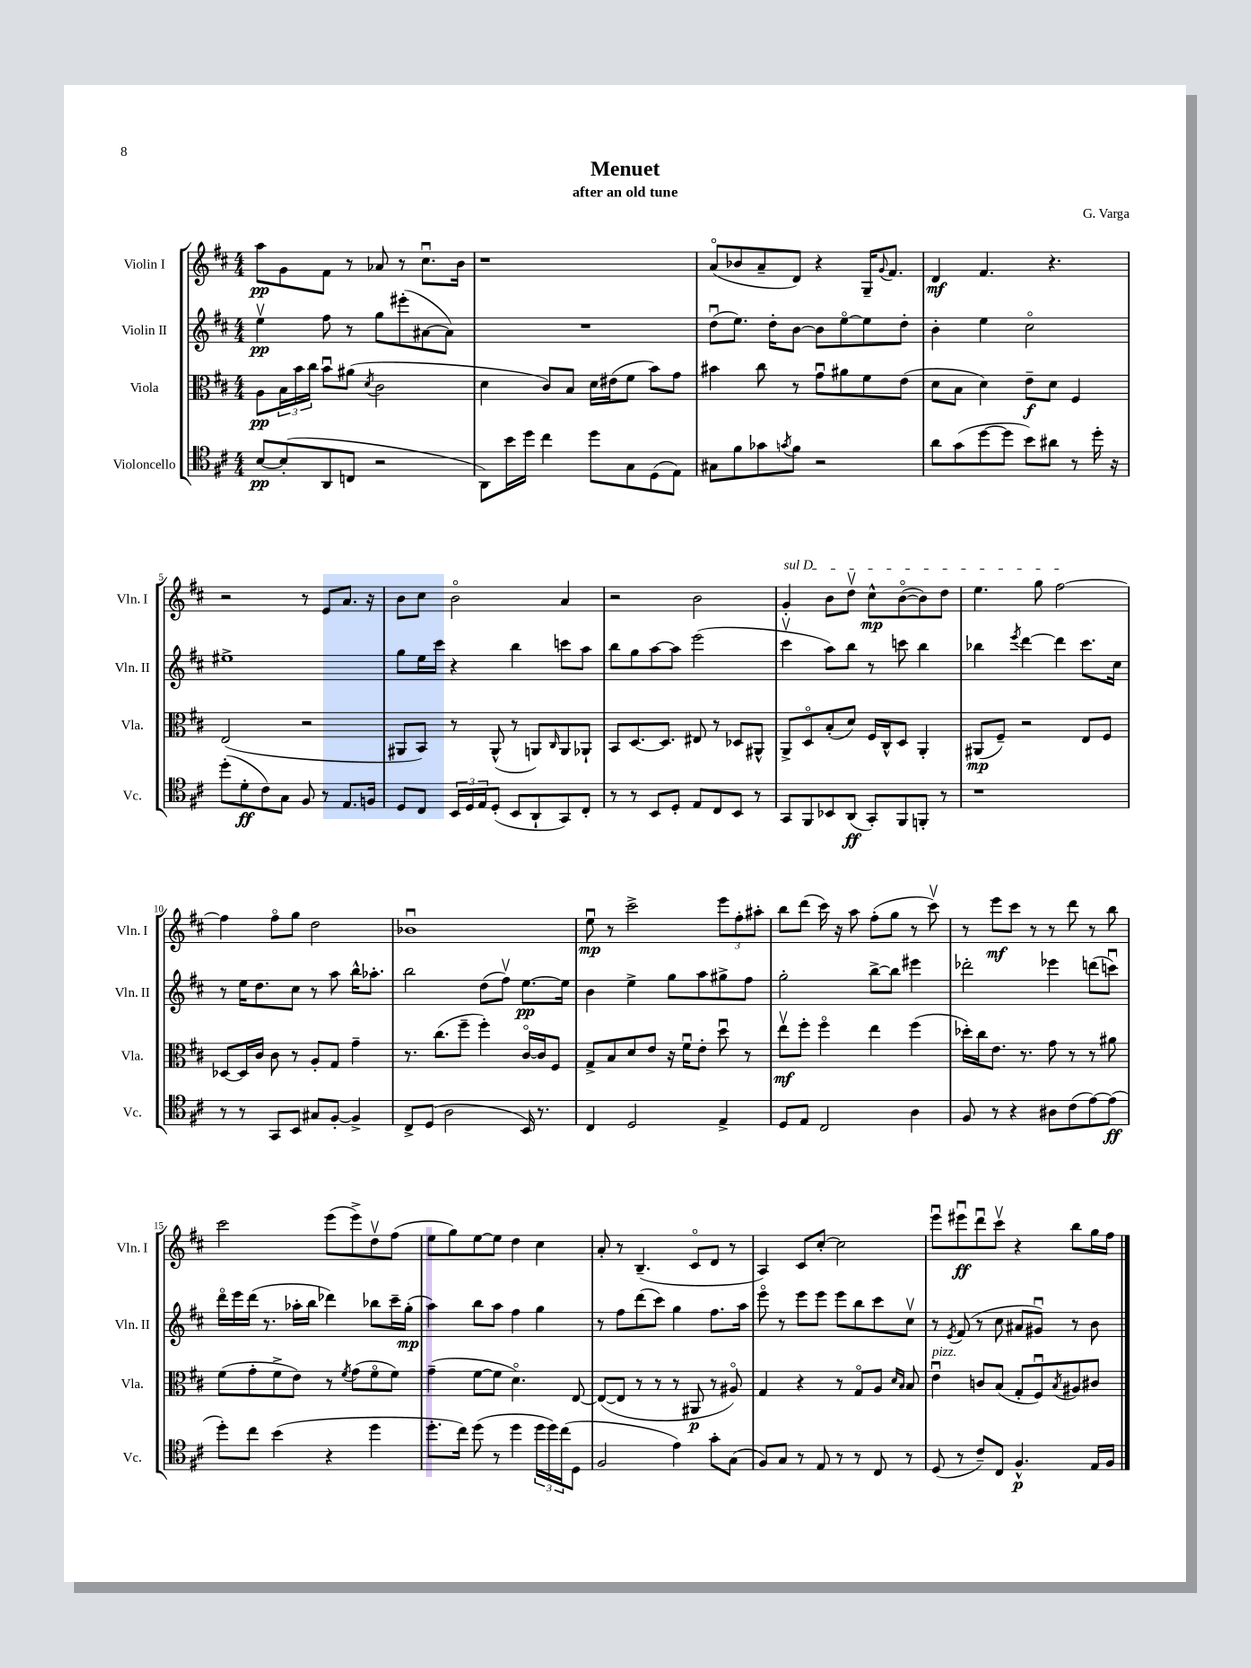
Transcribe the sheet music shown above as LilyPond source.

\header { title = "Menuet" composer = "G. Varga" subtitle = "after an old tune" }
<<
\new StaffGroup <<
\new Staff = "s0" \with { instrumentName = "Violin I" shortInstrumentName = "Vln. I" } {
    \clef treble \key d \major \numericTimeSignature \time 4/4
    a''8\pp g'8 fis'8 r8 aes'8 r8 cis''8.\downbow b'16 |
    r1 |
    a'8\flageolet( bes'8 a'8-- d'8) r4 g16-- \appoggiatura { g'8 } fis'8. |
    d'4\mf fis'4. r4. |
    r2 r8 e'8 a'8. r16 |
    b'8 cis''8 b'2\flageolet a'4 |
    r2 b'2 |
    \once \override TextSpanner.bound-details.left.text = \markup { \italic "sul D" } g'4-.\startTextSpan b'8 d''8\upbow cis''8-^\mp b'8~\flageolet( b'8) d''8 |
    e''4. g''8 fis''2~\stopTextSpan |
    fis''4 fis''8\flageolet g''8 d''2 |
    bes'1\downbow |
    e''8\downbow\mp r8 cis'''2-> \tuplet 3/2 { e'''8 fis''8-. ais''8-. } |
    b''8 d'''8( cis'''16) r16 a''8 fis''8-.( g''8 r8 cis'''8\upbow) |
    r8 e'''8\mf cis'''8 r8 r8 d'''8 r8 b''8 |
    cis'''2 e'''8( e'''8->) d''8\upbow fis''8( |
    e''8 g''8) e''8~ e''8 d''4 cis''4 |
    a'8-. r8 b4.--( cis'8\flageolet d'8 r8 |
    a4) cis'8 cis''8~-. cis''2 |
    e'''8\downbow eis'''8\downbow\ff d'''8\downbow cis'''8\upbow r4 b''8 g''16 fis''16 \bar "|." |
}
\new Staff = "s1" \with { instrumentName = "Violin II" shortInstrumentName = "Vln. II" } {
    \clef treble \key d \major \numericTimeSignature \time 4/4
    e''4\upbow\pp fis''8 r8 g''8 eis'''8-.( ais'8~ ais'8) |
    R1 |
    d''8\downbow( e''8.) d''16-. b'8~ b'8 e''8~\flageolet e''8 d''8-. |
    b'4-. e''4 cis''2\flageolet |
    eis''1-> |
    g''8 e''16 cis'''16 r4 b''4 c'''8 a''8 |
    b''8 g''8 a''8~ a''8 e'''2( |
    cis'''4\upbow a''8) b''8 r8 c'''8 b''4 |
    bes''4 \acciaccatura { e'''8 } d'''4~ d'''4 cis'''8. cis''16 |
    r8 e''16 d''8. cis''8 r8 a''8 b''16-^ aes''8.-. |
    b''2 d''8( fis''8\upbow) e''8.~\pp e''16 |
    b'4 e''4-> g''8 a''8 gis''8-> fis''8 |
    g''2-. b''8~-> b''8 eis'''4 |
    des'''2-. ees'''4 d'''8( c'''8\downbow) |
    d'''16\flageolet e'''16 d'''16( r8. aes''16-. b''16 des'''4) bes''8 cis'''16-- g''16-.\mp( |
    a''4) b''8 a''8 fis''4 g''4 |
    r8 fis''8 d'''8( cis'''8) g''4 fis''8. a''16 |
    e'''8\flageolet r8 e'''8 e'''8 e'''8 b''8 cis'''8 cis''8\upbow |
    r8 \acciaccatura { e'8 } fis'8( r8 cis''8 ais'8 gis'8\downbow) r8 b'8 \bar "|." |
}
\new Staff = "s2" \with { instrumentName = "Viola" shortInstrumentName = "Vla." } {
    \clef alto \key d \major \numericTimeSignature \time 4/4
    a8\pp \tuplet 3/2 { b16 b'16 cis''16 } b'8\downbow ais'8( \acciaccatura { d'8 } cis'2 |
    d'4 cis'8) b8 d'16 eis'16( fis'8 b'8) g'8 |
    bis'4 cis''8 r8 g'8\downbow ais'8 fis'8 e'8( |
    d'8 b8 d'4) e'8--\f d'8 fis4 |
    e2( r2 |
    ais,8 b,8) r8 ais,8-^( r8 a,8) \grace { cis16 } a,8 aes,8-! |
    b,8 d8.~ d8. eis8 r8 des8 ais,8-^ |
    a,8-> d8\flageolet b8-.( d'8) fis16 cis16-^ d8 a,4-. |
    ais,8\mp( fis8--) r2 e8 fis8 |
    des8~ des16 cis'16 cis'8 r8 a8-. g8 g'4-- |
    r8. cis''8.( fis''8-- fis''4-.) cis'16~\flageolet cis'16 fis8 |
    g8-> b8 d'8 e'8 r16 fis'16\downbow e'8-. d''8\downbow r8 |
    e''8\upbow\mf fis''8-. fis''4\flageolet e''4 fis''4( |
    des''16-.) cis''16 e'8. r8. g'8 r8 r8 ais'8 |
    fis'8( g'8-. fis'8-> e'8) r8 \acciaccatura { fis'8 } g'8( fis'8\flageolet fis'8) |
    g'4--( fis'8~ fis'8 d'4.\flageolet) e8~ |
    e8~( e8 r8 r8 r8 ais,8\p r8 ais8\flageolet) |
    g4 r4 r8 g8\flageolet a8 \grace { d'16 b16 } b8 |
    e'4\downbow^\markup { \italic "pizz." } c'8 b8( g8-. fis8\downbow) \acciaccatura { b8 } ais8 cis'8 \bar "|." |
}
\new Staff = "s3" \with { instrumentName = "Violoncello" shortInstrumentName = "Vc." } {
    \clef tenor \key d \major \numericTimeSignature \time 4/4
    b8~\pp b8-.( a,8 c8 r2 |
    a,8) b'16 d''16 cis''4 d''8 g8 d8( e8) |
    gis8 fis'8 ges'8 \acciaccatura { g'8 } fis'8 r2 |
    a'8 g'8( d''8~ d''8 b'8) ais'8 r8 d''16-. r16 |
    d''8-.( d'8-.\ff cis'8) g8 fis8 r8 e8. f16 |
    d8 cis8 \tuplet 3/2 { b,16 d16 e16 } d8-.( b,8 a,8-! g,8) cis8-. |
    r8 r8 b,8 d8-. e8 cis8 b,8 r8 |
    g,8 fis,8 bes,8 a,8\ff( g,8-.) fis,8 f,8-. r8 |
    r1 |
    r8 r8 g,8 b,8 gis8 fis8~-. fis4-> |
    cis8-> d8( a2 b,16) r8. |
    cis4 d2 e4-> |
    d8 e8 cis2 a4 |
    fis8 r8 r4 ais8 cis'8( e'8~) e'8\ff( |
    d''8-.) cis''8 b'4( r4 d''4 |
    d''8.-. cis''16) d''8( r8 d''4 \tuplet 3/2 { d''16 d''16) cis''16( } d8 |
    fis2 e'4) g'8-. g8( |
    fis8) g8 r8 e8 r8 r8 cis8 r8 |
    d8( r8 cis'8--) cis8 fis4.-^\p e16 fis16 \bar "|." |
}
>>
>>
